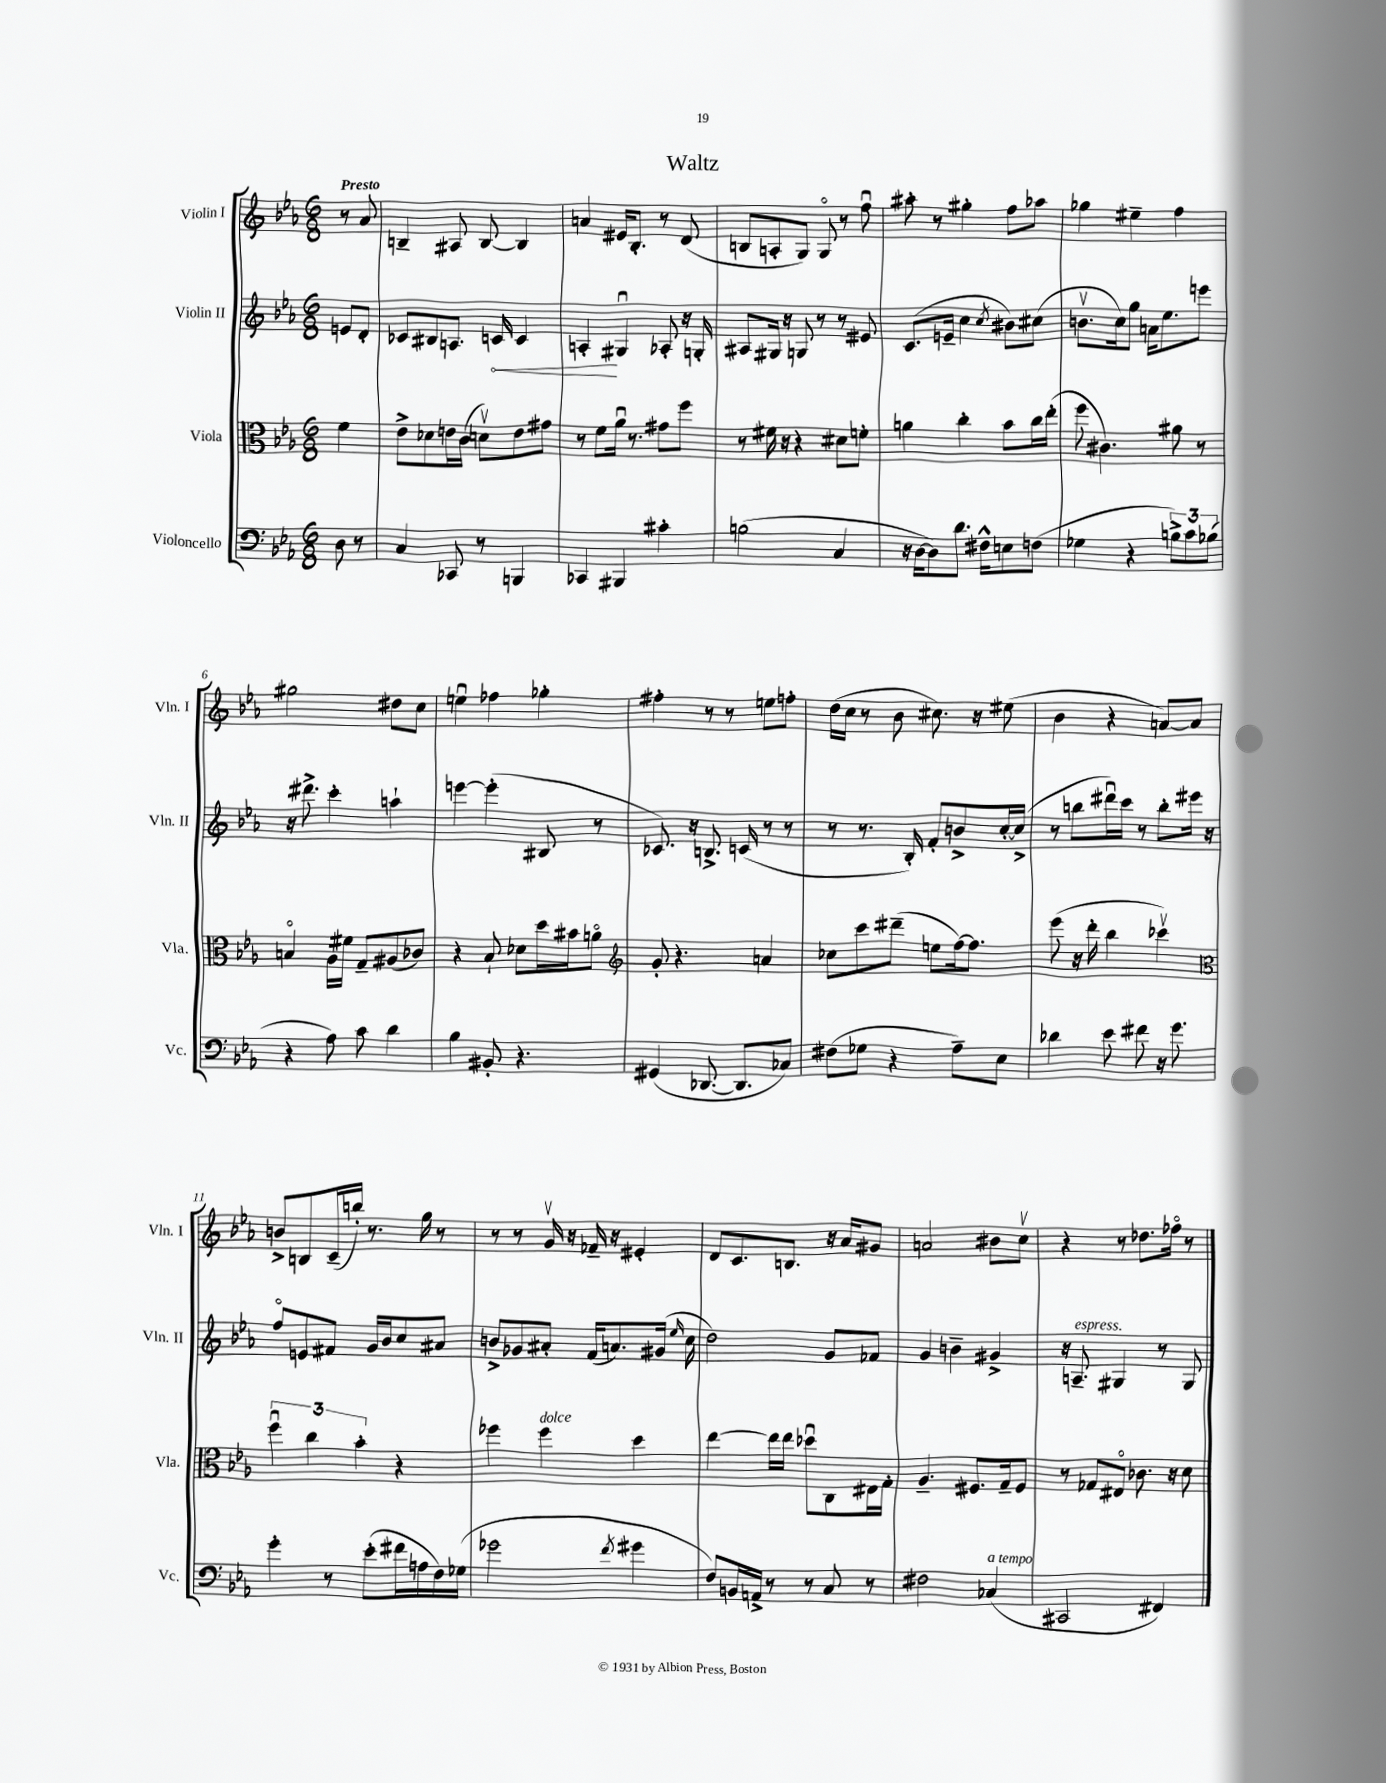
\header { title = "Waltz" }
<<
\new StaffGroup <<
\new Staff = "s0" \with { instrumentName = "Violin I" shortInstrumentName = "Vln. I" } {
    \clef treble \key ees \major \numericTimeSignature \time 6/8 \partial 4 \tempo "Presto"
    \autoBeamOff r8 aes'8 |
    b4-- ais8 b8~ b4 |
    a'4 eis'16[ bes8.]-. r8 d'8( |
    b8[ a8-. g8]) g8\flageolet r8 f''8\downbow |
    ais''8-. r8 gis''4-. f''8[ aes''8] |
    ges''4 eis''4-- f''4 |
    gis''2 dis''8[ c''8] |
    e''4\downbow fes''4 ges''4-. |
    fis''4-. r8 r8 e''8[ f''8]-. |
    d''16[( c''16] r8 bes'8 cis''8.) r16 eis''8( |
    bes'4 r4 a'8[~) a'8] |
    b'8[-> b8 c'16--( b''16]-.) r8. g''16 r8 |
    r8 r8 g'16\upbow r16 fes'16-- r16 eis'4-. |
    d'8[ c'8. b8.] r16 aes'16[ gis'8] |
    a'2 bis'8[ c''8]\upbow |
    r4 r8 des''8.[ fes''16]\flageolet r8 \bar "|." |
}
\new Staff = "s1" \with { instrumentName = "Violin II" shortInstrumentName = "Vln. II" } {
    \clef treble \key ees \major \numericTimeSignature \time 6/8 \partial 4
    \autoBeamOff e'8[ d'8]-. |
    ces'8[ bis8 a8.] \once \override Hairpin.circled-tip = ##t c'16\< c'4 |
    a4-.\! gis4\downbow aes8-. r16 g16-. |
    ais8[ gis16] r16 g8 r8 r8 eis'8 |
    c'8.[( e'16]-- c''4 \acciaccatura { c''8 } bis'8[) cis''8]( |
    b'8.[\upbow c''16) g''8] a'16[ ees''8. e'''8] |
    r16 dis'''8.-> c'''4-. a''4-! |
    e'''4~ e'''4-.( bis8 r8 |
    ces'8.) r16 b8.-> c'16( r8 r8 |
    r8 r8. bes16-.) f'8[-. b'8-> c''16~-. c''16]->( |
    r8 b''8[ dis'''16\downbow) c'''16] r8 b''8[-. eis'''16] r16 |
    f''8[\flageolet e'8 fis'8] g'16[ bes'16 c''8 ais'8] |
    b'8[-> ges'8 ais'8]-. f'16[( a'8.) gis'16]( \grace { ees''16 } c''16 |
    d''2) g'8[ fes'8] |
    g'4 b'4-- gis'4-> |
    r16 a8.--^\markup { \italic "espress." } gis4 r8 gis8 \bar "|." |
}
\new Staff = "s2" \with { instrumentName = "Viola" shortInstrumentName = "Vla." } {
    \clef alto \key ees \major \numericTimeSignature \time 6/8 \partial 4
    \autoBeamOff f'4 |
    ees'8[-> des'8 e'16 c'16]( d'8[\upbow) e'8 gis'8] |
    r8 f'8[ aes'16]\downbow r8. gis'8[ f''8] |
    r8 fis'16 r16 r4 dis'8[ f'8]-. |
    a'4 c''4-. bes'8[ c''16 ees''16]-.( |
    f''8 cis'4.) ais'8 r8 |
    b4\flageolet aes16[ fis'16] g8[-- ais8( ces'8]) |
    r4 bes8-! des'8[ d''16 bis'16 a'8]\flageolet |
    \clef treble g'8-. r4. a'4 |
    ces''8[ c'''8 dis'''8]--( e''8[ f''16~) f''8.] |
    ees'''8( r16 d'''16-. bes''4 ces'''4\upbow) |
    \clef alto \tuplet 3/2 { f''4\downbow c''4 bes'4-. } r4 |
    fes''4 fes''4^\markup { \italic "dolce" } d''4 |
    ees''4~ ees''16[ ees''16] des''8[\downbow c8 eis16 g16]-. |
    aes4.-- fis8.[ g16-- fis8] |
    r8 ges8[ eis8]\flageolet ces'8. r16 d'8 \bar "|." |
}
\new Staff = "s3" \with { instrumentName = "Violoncello" shortInstrumentName = "Vc." } {
    \clef bass \key ees \major \numericTimeSignature \time 6/8 \partial 4
    \autoBeamOff d8 r8 |
    c4 ces,8 r8 b,,4 |
    ces,4 bis,,4 cis'4-. |
    b2( c4 |
    r16 d16[~ d8) d'8.] fis16[-^ e8 f8]( |
    ges4 r4 \tuplet 3/2 { b8[->) c'8 bes8]( } |
    r4 aes8) c'8 d'4 |
    bes4 bis,8-. r4. |
    gis,4( des,8.~ des,8.[ ces8]) |
    fis8[( ges8] r4 aes8[--) ees8] |
    des'4 ees'8 fis'8 r16 g'8. |
    g'4-. r8 ees'8[-.( fis'16 a16 f16) ges16]( |
    ges'2 \acciaccatura { f'8 } gis'4 |
    f8[) b,16 a,16]-> r8 r8 c8 r8 |
    fis2 ces4^\markup { \italic "a tempo" }( |
    cis,2 fis,4) \bar "|." |
}
>>
>>
